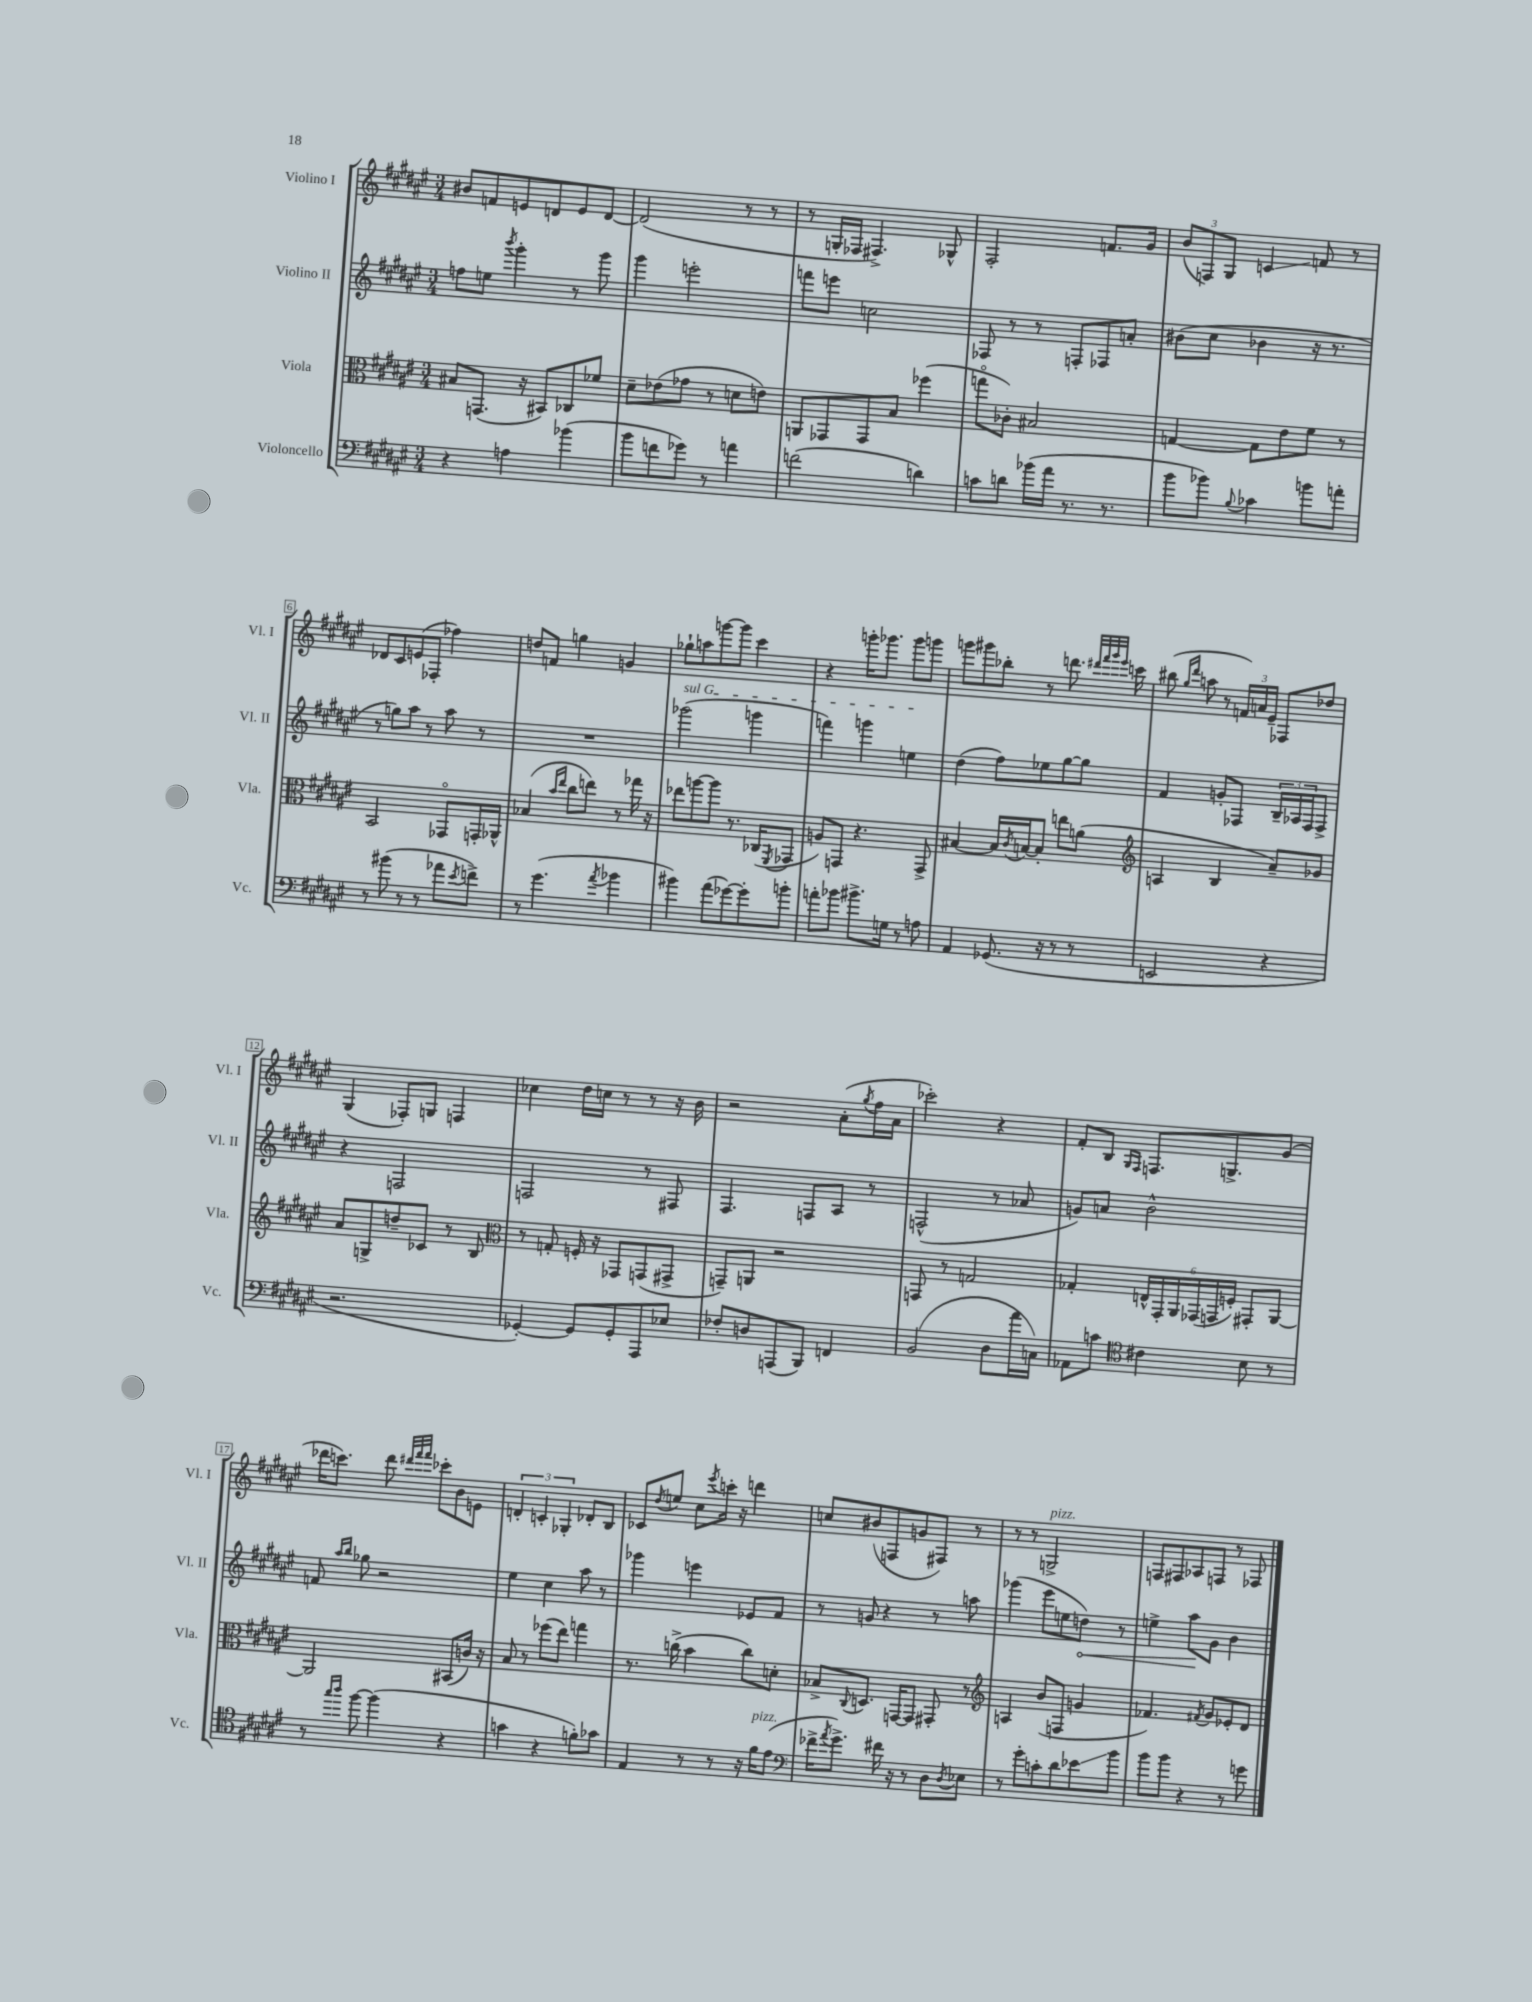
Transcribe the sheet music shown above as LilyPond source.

<<
\new StaffGroup <<
\new Staff = "s0" \with { instrumentName = "Violino I" shortInstrumentName = "Vl. I" } {
    \clef treble \key fis \major \numericTimeSignature \time 3/4
    bis'8 f'8 e'8 d'8 e'8 d'8~ |
    d'2( r8 r8 |
    r8 g16-. fes16 fis4.->) ges8-^ |
    fis2-. f'8. gis'16 |
    \tuplet 3/2 { b'8( f8) gis8 } c'4\glissando f'8 r8 |
    des'8 cis'8 e'8( fes8-. fes''4) |
    d''8 f'8 g''4 g'4 |
    ges''8-! a''8 g'''8~ g'''8 cis'''4 |
    r4 g'''16-. ges'''8. ges'''8 g'''8 |
    g'''8 gis'''8 bes''8-. r8 d'''8. \grace { dis'''32 fis'''32 gis'''32 eis'''32 } c'''16 |
    bis''8( \grace { gis''16 dis'''16 } a''8 r8 \tuplet 3/2 { f'16) a'16 eis'16-- } fes8 des''8 |
    gis4( fes8-.) g8 f4 |
    ces''4 dis''16 c''16 r8 r8 r16 b'16 |
    r2 ais'8-.( \acciaccatura { gis''8 } fis''16 ais'16 |
    ces'''2-.) r4 |
    fis'8-. b8 \grace { gis16 fis16 } f8. g8.-> gis'8( |
    des'''16 c'''8.) des'''8 \grace { dis'''32 fis'''32 fis'''32 } ces'''8-. b'8 e'8 |
    \tuplet 3/2 { d'4-. c'4-. ges4-. } des'8-. b8 |
    ces'8 \acciaccatura { dis''8 } e''8 cis''8 \acciaccatura { eis'''8 } c'''16-. r16 d'''4 |
    c''8 bis'8( f8 g'8 fis8) r8 |
    r8 r8 g2->^\markup { \italic "pizz." } |
    f8 fis8 aes8 f8 r8 fes8 \bar "|." |
}
\new Staff = "s1" \with { instrumentName = "Violino II" shortInstrumentName = "Vl. II" } {
    \clef treble \key fis \major \numericTimeSignature \time 3/4
    f''8 e''8 \acciaccatura { b'''8 } gis'''4-. r8 gis'''8 |
    gis'''4 e'''2-. |
    f'''8 e'''8 c''2 |
    fes8 r8 r8 f8-. fes8 a'8-. |
    bis'8( cis''8 bes'4 r16 r8. |
    r8 g''8) ais''8 r8 ais''8 r8 |
    R2. |
    \once \override TextSpanner.bound-details.left.text = \markup { \italic "sul G" } ges'''2\startTextSpan( g'''4 |
    f'''4) g'''4 e''4\stopTextSpan |
    dis''4( fis''8) ees''8 gis''8~ gis''8 |
    fis'4 g'8-. fes8 \tuplet 3/2 { b16-- aes16 fes16 } fes8-> |
    r4 f2 |
    f2 r8 fis8 |
    fis4. f8 ais8 r8 |
    f2-^( r8 aes'8 |
    g'8) a'8 b'2-^ |
    f'8 \grace { ais''16 b''16 } ges''8 r2 |
    eis''4 cis''4 ais''8 r8 |
    ges'''4 e'''4 ees'8 fis'8 |
    r8 g'8 r4 r8 a''8 |
    ges'''4( eis'''8 e''8 \once \override Hairpin.circled-tip = ##t d''8\<) r8 |
    e''4-> ais''8\! gis'8 b'4 \bar "|." |
}
\new Staff = "s2" \with { instrumentName = "Viola" shortInstrumentName = "Vla." } {
    \clef alto \key fis \major \numericTimeSignature \time 3/4
    bis8 g,8.( r16 bis,8) ces8 fes'8 |
    dis'8-- ees'8( ges'8 r8 d'8 e'8) |
    a,8 ges,8 ges,8 b8 fes''4( |
    g''8\flageolet ces'8-.) bis2 |
    g4~ g8 eis'8 fis'8 r8 |
    b,2 ges,8\flageolet g,16-. aes,16-^ |
    bes4( \grace { b'16 eis''16 } cis''8 e''8) r8 ges''16 r16 |
    ees''8 a''8~ a''8 r8. ces16( \acciaccatura { fis,8 } ges,8 |
    a8) g,8 r4. g,8-> |
    bis4~ bis16 \acciaccatura { cis'8 } b16~ b8-. e''8 a'8( |
    \clef treble a4 b4 ais'8--) ges'8 |
    ais'8 g8-> d''8-- ces'8 r8 b8 |
    \clef alto r8 g8-. f16-. r16 ges,8 g,8( gis,8-> |
    g,8--) a,8 r2 |
    g,8 r8 g2 |
    ges4-. \tuplet 6/4 { e16-^ gis,16-. ais,16 ges,16( g,16 f16-.) } gis,8-. ais,8~ |
    ais,2 bis,8( c'16) r16 |
    b8 r8 fes''8( eis''8) g''4 |
    r8. c''16->( b'4 c''8) d'8-. |
    bes8-> \appoggiatura { cis8 } d8. g,16~ g,8 gis,8-. r8 |
    \clef treble a4 b'8( f8 g'4 |
    fes'4.) \acciaccatura { fis'8 } gis'8 ees'8-. dis'8 \bar "|." |
}
\new Staff = "s3" \with { instrumentName = "Violoncello" shortInstrumentName = "Vc." } {
    \clef bass \key fis \major \numericTimeSignature \time 3/4
    r4 a4 bes'4( |
    b'8 f'8 ges'8) r8 a'4 |
    f'2( d'4) |
    c'8 d'8 bes'16( ais'16 r8. r8. |
    b'8 bes'8) \appoggiatura { b8 } ces'4 b'8 a'8-. |
    r8 bis'8( r8 r8 aes'8 \acciaccatura { eis'8 } f'8->) |
    r8 gis'4.( \acciaccatura { ais'8 } bes'4 |
    bis'4) ais'8( ges'8~) ges'8-. b'8-. |
    a'8-. bes'8 bis'8.-> g16 r8 a8 |
    ais,4 ges,8.( r16 r8 r8 |
    e,2 r4 |
    r2. |
    ges,4~-.) ges,8 ges,8-. ais,,8 ees8 |
    fes8-. d8 a,,8( b,,8) f,4 |
    b,2( dis8 ais'16 c16) |
    aes,8 c'8 \clef tenor cis'4 b8 r8 |
    r8 \grace { gis''16 ais''16 } fis''8~ fis''4( r4 |
    g'4 r4 f'8-.) ges'8 |
    eis4 r8 r8 r16 fis'16^\markup { \italic "pizz." } eis'8( |
    \clef bass fes'16-> \acciaccatura { ais'8 } gis'8.->) fis'16 r16 r8 dis8 \acciaccatura { dis8 } ees8 |
    r8 gis'8-. c'8-. dis'8 ees'8\glissando b'8 |
    b'8 b'8 r4 r8 g'8 \bar "|." |
}
>>
>>
\layout { \context { \Score \override BarNumber.stencil = #(make-stencil-boxer 0.1 0.3 ly:text-interface::print) } }
